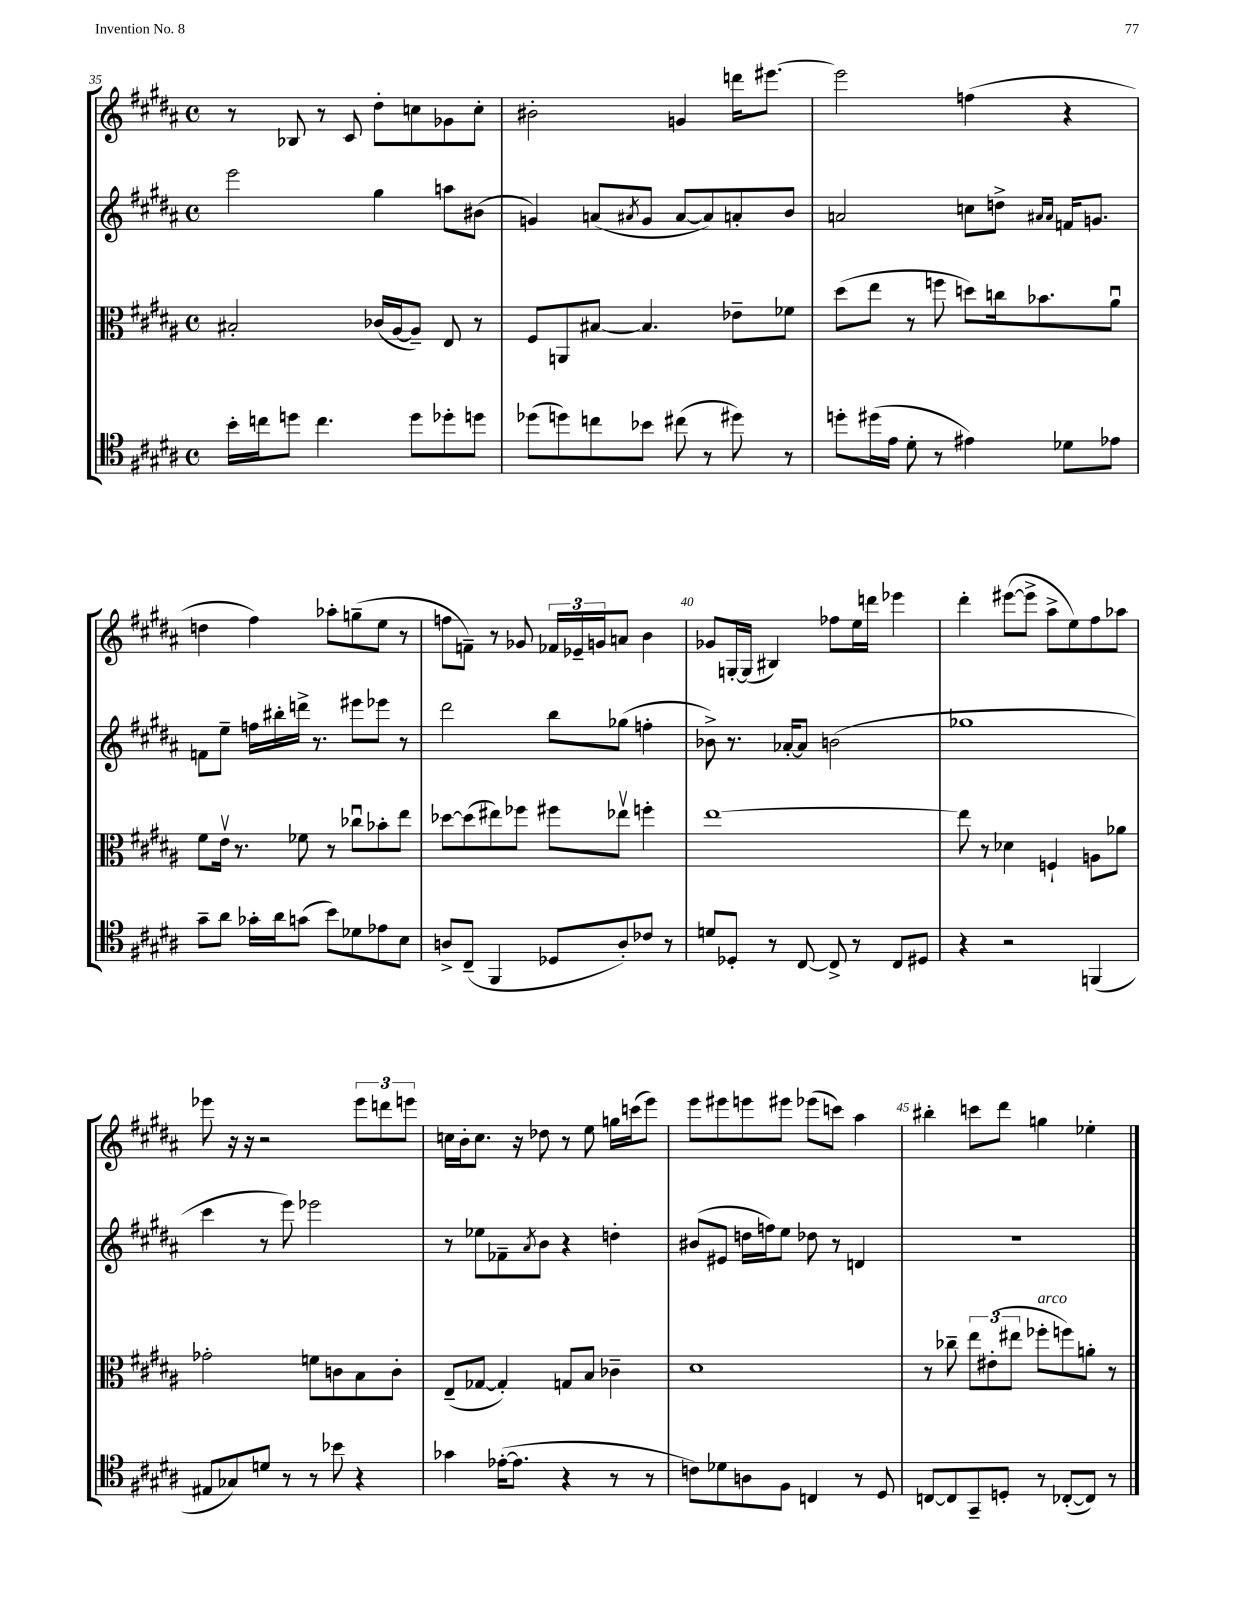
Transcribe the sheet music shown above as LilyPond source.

<<
\new StaffGroup <<
\new Staff = "s0" {
    \clef treble \key b \major \defaultTimeSignature \time 4/4
    r8 bes8 r8 cis'8 dis''8-. c''8 ges'8 c''8-. |
    bis'2-. g'4 d'''16 eis'''8.~ |
    eis'''2 f''4( r4 |
    d''4 fis''4) aes''8-. g''8--( e''8 r8 |
    f''8 f'8--) r8 ges'8 \tuplet 3/2 { fes'16 ees'16-- g'16 } a'8 b'4 |
    ges'8 g16~-. g16( bis4) fes''8 e''16 d'''16 ees'''4 |
    dis'''4-. eis'''8~( eis'''8-> ais''8-> e''8) fis''8 aes''8 |
    ees'''8 r16 r16 r2 \tuplet 3/2 { ees'''8 d'''8 e'''8 } |
    c''16 b'16-. c''8. r16 des''8 r8 e''8 g''16 c'''16( e'''8) |
    e'''8 eis'''8 e'''8 eis'''8 ees'''8( c'''8) ais''4 |
    bis''4-. c'''8 dis'''8 g''4 ees''4-. \bar "|." |
}
\new Staff = "s1" {
    \clef treble \key b \major \defaultTimeSignature \time 4/4
    e'''2 gis''4 a''8 bis'8( |
    g'4) a'8( \acciaccatura { ais'8 } g'8 ais'8~ ais'8) a'8-. b'8 |
    a'2 c''8 d''8-> \grace { ais'16 ais'16 } f'16 g'8. |
    f'8 e''8-- f''16 bis''16-. d'''16-> r8. eis'''8 ees'''8 r8 |
    dis'''2 b''8 ges''8( f''4-. |
    bes'8->) r8. aes'16~-. aes'8 b'2( |
    ges''1 |
    cis'''4 r8 e'''8) ees'''2 |
    r8 ees''8 fes'8-- \acciaccatura { ais'8 } b'8 r4 d''4-. |
    bis'8( eis'8 d''16 f''16) e''8 des''8 r8 d'4 |
    R1 \bar "|." |
}
\new Staff = "s2" {
    \clef alto \key b \major \defaultTimeSignature \time 4/4
    bis2-. ces'16( ais16~ ais8--) e8 r8 |
    fis8 a,8 bis8~ bis4. ees'8-- fes'8 |
    dis''8( e''8 r8 f''8 d''8) c''16 bes'8. ais'8\downbow |
    fis'8 e'16\upbow r8. fes'8 r8 ces''8\downbow bes'8-. e''8 |
    des''8~ des''8( eis''8) fes''8 fis''8 ees''8\upbow f''4-. |
    e''1~ |
    e''8 r8 des'4 f4-! a8 aes'8 |
    ges'2-. f'8 c'8 b8 c'8-. |
    e8--( ges8~ ges4-.) g8 b8 ces'4-- |
    dis'1 |
    r8 ces''8-- \tuplet 3/2 { e''8 eis'8-.( eis''8 } fes''8-.^\markup { \italic "arco" } f''8) a'8-. r8 \bar "|." |
}
\new Staff = "s3" {
    \clef tenor \key b \major \defaultTimeSignature \time 4/4
    b'16-. c''16 d''8 c''4. d''8 des''8-. d''8 |
    des''8( d''8) c''8 bes'8 cis''8( r8 dis''8) r8 |
    d''8-. dis''16( e'16 dis'8-. r8 eis'4) des'8 ees'8 |
    gis'8-- ais'8 ges'16-. ais'16 g'8( b'8) des'8 ees'8 b8 |
    a8-> cis8--( fis,4 des8 a8-.) ces'8 r8 |
    d'8 des8-. r8 cis8~ cis8-> r8 cis8 dis8 |
    r4 r2 f,4( |
    eis8 ges8) d'8 r8 r8 bes'8 r4 |
    ges'4 ees'16~-.( ees'8. r4 r8 r8 |
    c'8) des'8 a8 fis8 c4 r8 dis8 |
    c8~ c8 gis,8-- d8-. r8 ces8~-.( ces8) r8 \bar "|." |
}
>>
>>
\layout { \context { \Score currentBarNumber = #35 \override BarNumber.break-visibility = ##(#f #t #t) barNumberVisibility = #(every-nth-bar-number-visible 5) } }
